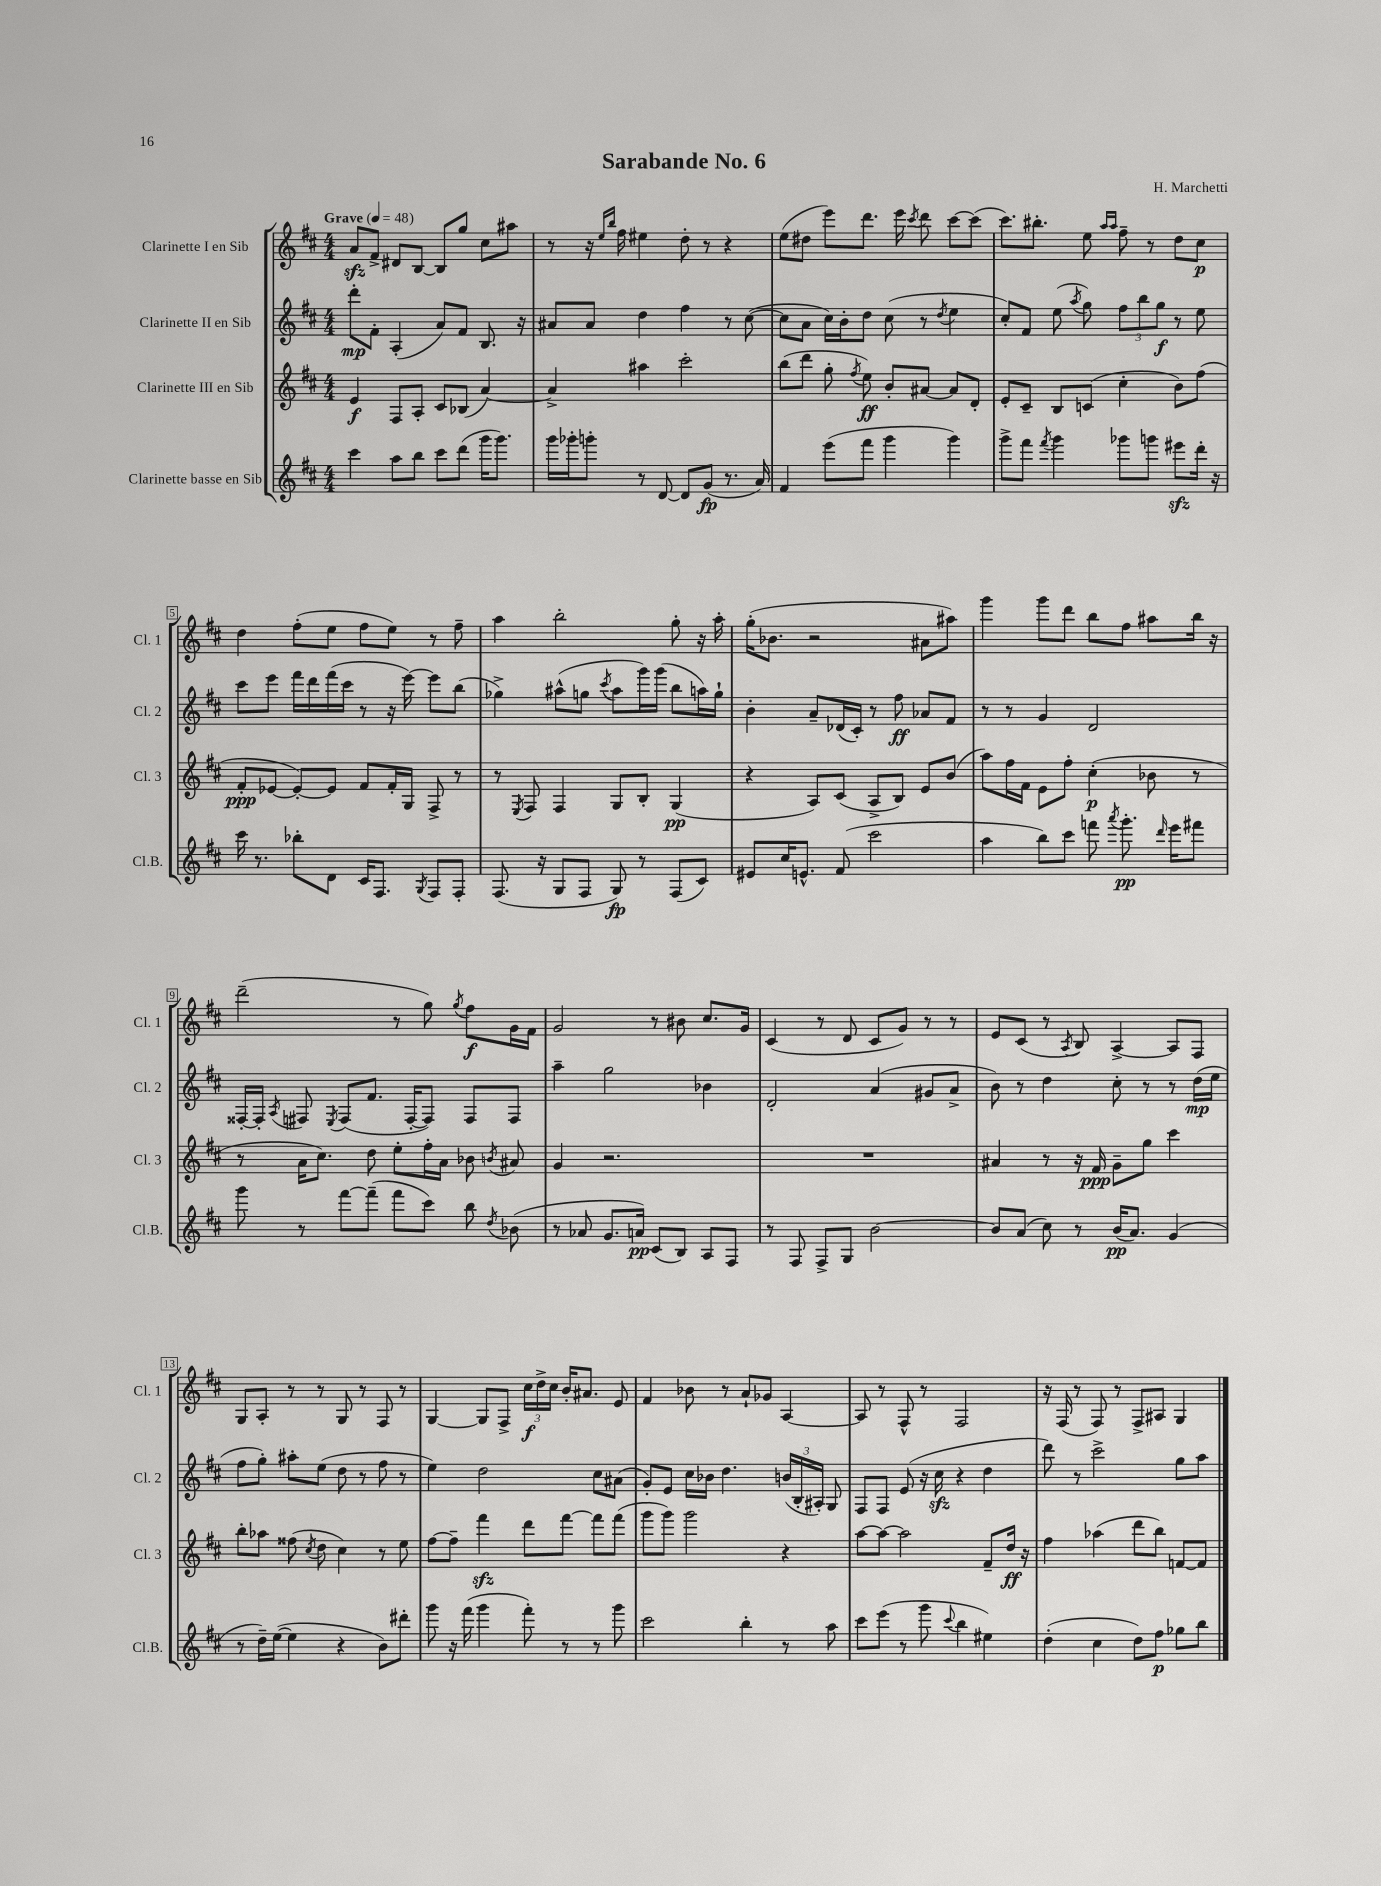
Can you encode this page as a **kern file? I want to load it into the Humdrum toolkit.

**kern	**dynam	**kern	**dynam	**kern	**dynam	**kern	**dynam
*part4	*part4	*part3	*part3	*part2	*part2	*part1	*part1
*staff4	*staff4	*staff3	*staff3	*staff2	*staff2	*staff1	*staff1
*I"Clarinette basse en Sib	*	*I"Clarinette III en Sib	*	*I"Clarinette II en Sib	*	*I"Clarinette I en Sib	*
*I'Cl.B.	*	*I'Cl. 3	*	*I'Cl. 2	*	*I'Cl. 1	*
*clefG2	*	*clefG2	*	*clefG2	*	*clefG2	*
*k[f#c#]	*	*k[f#c#]	*	*k[f#c#]	*	*k[f#c#]	*
*M4/4	*	*M4/4	*	*M4/4	*	*M4/4	*
*MM48	*	*MM48	*	*MM48	*	*MM48	*
=1	=1	=1	=1	=1	=1	=1	=1
!	!	!	!	!	!	!LO:TX:a:B:t=Grave	!
4ccc#\	.	4e/	f	8ddd'\L	mp	8azz/L	.
.	.	.	.	8f#'\J	.	8f#^/J	.
8aa\L	.	8F#/L	.	(4A'/	.	8d#X/L	.
8bb\J	.	8A'/J	.	.	.	[8B/J	.
8ccc#\L	.	8c#/L	.	8a/L)	.	8B/L]	.
(8ddd\J	.	(8B-X/J	.	8f#/J	.	8gg/J	.
16ggg\KL	.	[4a/)	.	8.B/	.	8cc#\L	.
8.ggg\J)	.	.	.	.	.	.	.
.	.	.	.	.	.	8aa#X\J	.
.	.	.	.	16r	.	.	.
=2	=2	=2	=2	=2	=2	=2	=2
16ggg\LL	.	4a^/]	.	8a#X/L	.	8r	.
16ggg-X'\J	.	.	.	.	.	.	.
8gggn'\J	.	.	.	8a#/J	.	16r	.
.	.	.	.	.	.	16qqee/LL	.
.	.	.	.	.	.	16qqbb/JJ	.
.	.	.	.	.	.	16ff#\	.
8r	.	4aa#X\	.	4dd\	.	4ee#X\	.
[8d/	.	.	.	.	.	.	.
8d/L]	.	2ccc#'\	.	4ff#\	.	8dd'\	.
(8g/J	fp	.	.	.	.	8r	.
8.r	.	.	.	8r	.	4r	.
.	.	.	.	([8cc#\	.	.	.
16a/)	.	.	.	.	.	.	.
=3	=3	=3	=3	=3	=3	=3	=3
4f#/	.	(8bb\L	.	8cc#\L]	.	(8ee\L	.
.	.	8ddd\J	.	8a\J	.	8dd#X\J	.
(8eee\L	.	8gg'\	.	16cc#\LL)	.	8eee\L)	.
.	.	.	.	16b'\J	.	.	.
.	.	8qff#/	.	.	.	.	.
8fff#\J	.	8ee\)	ff	8dd\J	.	8.ddd\J	.
4ggg\	.	8b'/L	.	(8cc#\	.	.	.
.	.	.	.	.	.	16eee\	.
.	.	.	.	.	.	8qccc#/	.
.	.	[8a#X/J	.	8r	.	8ddd\	.
.	.	.	.	8qdd/	.	.	.
4ggg\)	.	8a#/L]	.	4ee\	.	[8ccc#\L	.
.	.	8d'/J	.	.	.	(8ccc#\J]	.
=4	=4	=4	=4	=4	=4	=4	=4
8ggg^\L	.	8e'/L	.	8cc#'/L)	.	8.ccc#\L)	.
8fff#\J	.	8c#~/J	.	8f#/J	.	.	.
.	.	.	.	.	.	8.bb#X'\J	.
8qfff#/	.	.	.	.	.	.	.
4ggg\	.	8B/L	.	(8ee\	.	.	.
.	.	.	.	8qaa/	.	.	.
.	.	(8cn/J	.	8gg\)	.	8ee\	.
.	.	.	.	.	.	16qqaa/LL	.
.	.	.	.	.	.	16qqaa/JJ	.
8ggg-X\L	.	4cc#'\	.	12ff#\L	.	8ff#~\	.
.	.	.	.	12bb\	.	.	.
8gggn\J	.	.	.	.	.	8r	.
.	.	.	.	12gg\J	f	.	.
8eee#Xzz\L	.	8b\L)	.	8r	.	8dd\L	.
16ddd'\Jk	.	(8ff#\J	.	8ee\	.	8cc#\J	p
16r	.	.	.	.	.	.	.
!!LO:LB:g=z
=5	=5	=5	=5	=5	=5	=5	=5
16ccc#\	.	8f#'/L	ppp	8ccc#\L	.	4dd\	.
8.r	.	.	.	.	.	.	.
.	.	[8e-X/J	.	8eee\J	.	.	.
8bb-X'\L	.	8e-'/L_)	.	16fff#\LL	.	(8ff#'\L	.
.	.	.	.	16ddd\	.	.	.
8d\J	.	8e-/J]	.	(16fff#\	.	8ee\J	.
.	.	.	.	16ccc#\JJ	.	.	.
16c#/KL	.	8f#/L	.	8r	.	8ff#\L	.
8.F#/J	.	.	.	.	.	.	.
.	.	16f#'/L	.	16r	.	8ee\J)	.
.	.	16G/JJ	.	[16eee\)	.	.	.
8qG/	.	.	.	.	.	.	.
8F#/L	.	8F#^/	.	8eee\L]	.	8r	.
8F#'/J	.	8r	.	(8bb\J	.	8ff#~\	.
=6	=6	=6	=6	=6	=6	=6	=6
(8.F#/	.	8r	.	4gg-X^\)	.	4aa\	.
.	.	8qE/	.	.	.	.	.
.	.	8F#/	.	.	.	.	.
16r	.	.	.	.	.	.	.
8G/L	.	4F#/	.	(8aa#X^^\L	.	2bb'\	.
8F#/J	.	.	.	8ggn\J	.	.	.
.	.	.	.	8qccc#/	.	.	.
8G/)	fp	8G/L	.	8aa#\L	.	.	.
8r	.	8B'/J	.	16ggg\L)	.	.	.
.	.	.	.	(16ggg\JJ	.	.	.
(8F#/L	.	(4G/	pp	8bb\L	.	8gg'\	.
8c#/J)	.	.	.	16aan\L)	.	16r	.
.	.	.	.	16gg`\JJ	.	16aa'\	.
=7	=7	=7	=7	=7	=7	=7	=7
8e#X/L	.	4r	.	4b'\	.	(16gg'\KL	.
.	.	.	.	.	.	8.b-X\J	.
16cc#/K	.	.	.	.	.	.	.
8.en^^/J	.	.	.	.	.	.	.
.	.	8A/L)	.	8a~/L	.	2r	.
(8f#/	.	(8c#/J	.	(16d-X/L	.	.	.
.	.	.	.	16c#'/JJ)	.	.	.
2ccc#\	.	8A^/L	.	8r	.	.	.
.	.	8B/J)	.	8ff#\	ff	.	.
.	.	8e/L	.	8a-X/L	.	8a#X\L	.
.	.	(8b/J	.	8f#/J	.	8aa#X\J)	.
=8	=8	=8	=8	=8	=8	=8	=8
4aa\	.	8aa\L)	.	8r	.	4ggg\	.
.	.	16ff#\L	.	8r	.	.	.
.	.	16f#\JJ	.	.	.	.	.
8bb\L)	.	8e\L	.	4g/	.	8ggg\L	.
8ccc#\J	.	8ff#'\J	.	.	.	8ddd\J	.
8fffn\	.	(4cc#'\	p	2d/	.	8bb\L	.
8qaaa/	.	.	.	.	.	.	.
8.ggg'\	pp	.	.	.	.	8ff#\J	.
.	.	8b-X\	.	.	.	8aa#X\L	.
16qqddd/	.	.	.	.	.	.	.
16eee\KL	.	.	.	.	.	.	.
8fff#X\J	.	8r	.	.	.	16bb\Jk	.
.	.	.	.	.	.	16r	.
!!LO:LB:g=z
=9	=9	=9	=9	=9	=9	=9	=9
8ggg\	.	8r	.	[16F##X'/LL	.	(2ddd~\	.
.	.	.	.	16F##'/JJ]	.	.	.
.	.	.	.	8qA/	.	.	.
8r	.	16a\KL	.	8F#X/	.	.	.
.	.	8.cc#\J)	.	.	.	.	.
.	.	.	.	8qE/	.	.	.
[8fff#\L	.	.	.	(8F#/L	.	.	.
(8fff#~\J]	.	8dd\	.	8.f#/J	.	.	.
8fff#\L	.	8ee'\L	.	.	.	8r	.
.	.	.	.	[16F#'/KL	.	.	.
8ccc#\J)	.	16ff#'\L	.	8F#/J])	.	8gg\)	.
.	.	16a\JJ	.	.	.	.	.
.	.	.	.	.	.	8qgg/	.
8bb\	.	8b-X\	.	8F#/L	.	8ff#\L	f
8qdd/	.	8qbn/	.	.	.	.	.
(8b-X\	.	8a#X/	.	8F#/J	.	16g\L	.
.	.	.	.	.	.	16f#\JJ	.
=10	=10	=10	=10	=10	=10	=10	=10
8r	.	4g/	.	4aa~\	.	2g/	.
8a-X/	.	.	.	.	.	.	.
8.g/L	.	2.r	.	2gg\	.	.	.
16an/Jk)	pp	.	.	.	.	.	.
(8c#/L	.	.	.	.	.	8r	.
8B/J)	.	.	.	.	.	8b#X\	.
8A/L	.	.	.	4b-X\	.	8.cc#/L	.
8F#/J	.	.	.	.	.	.	.
.	.	.	.	.	.	16g/Jk	.
=11	=11	=11	=11	=11	=11	=11	=11
8r	.	1r	.	2d'/	.	(4c#/	.
8F#/	.	.	.	.	.	.	.
8F#^/L	.	.	.	.	.	8r	.
8G/J	.	.	.	.	.	8d/	.
[2b\	.	.	.	(4a/	.	8c#/L	.
.	.	.	.	.	.	8g/J)	.
.	.	.	.	8g#X/L	.	8r	.
.	.	.	.	8a^/J	.	8r	.
=12	=12	=12	=12	=12	=12	=12	=12
8b/L]	.	4a#X/	.	8b\)	.	8e/L	.
(8a/J	.	.	.	8r	.	(8c#/J	.
8cc#\)	.	8r	.	4dd\	.	8r	.
.	.	.	.	.	.	8qA/	.
8r	.	16r	.	.	.	8B/)	.
.	.	16f#/	ppp	.	.	.	.
(16b/KL	pp	8g~\L	.	8cc#'\	.	[4A^/	.
8.a/J)	.	.	.	.	.	.	.
.	.	8gg\J	.	8r	.	.	.
(4g/	.	4ccc#\	.	8r	.	8A/L]	.
.	.	.	.	(16dd\LL	mp	8F#/J	.
.	.	.	.	16ee\JJ	.	.	.
!!LO:LB:g=z
=13	=13	=13	=13	=13	=13	=13	=13
8r	.	8bb'\L	.	8ff#\L	.	8G/L	.
16dd~\LL)	.	8aa-X\J	.	8gg'\J)	.	8A'/J	.
([16ee\JJ	.	.	.	.	.	.	.
4ee\]	.	(8ff##X\	.	8aa#X'\L	.	8r	.
.	.	8qcc#/	.	.	.	.	.
.	.	8dd\	.	(8ee\J	.	8r	.
4r	.	4cc#\)	.	8dd\	.	8G/	.
.	.	.	.	8r	.	8r	.
8b\L)	.	8r	.	8ff#\	.	8F#/	.
8ddd#X'\J	.	8ee\	.	8r	.	8r	.
=14	=14	=14	=14	=14	=14	=14	=14
8ggg\	.	[8ff#\L	.	4ee\)	.	[4G/	.
16r	.	8ff#~\J]	.	.	.	.	.
(16fff#\	.	.	.	.	.	.	.
4ggg\	.	4fff#zz\	.	2dd\	.	8G/L]	.
.	.	.	.	.	.	8F#^/J	.
8fff#'\)	.	8ddd\L	.	.	.	24cc#\LL	f
.	.	.	.	.	.	24dd^\	.
.	.	.	.	.	.	24cc#\JJ	.
8r	.	[8fff#\J	.	.	.	16b'/KL	.
.	.	.	.	.	.	8.a#X/J	.
8r	.	8fff#\L]	.	8cc#\L	.	.	.
8ggg\	.	(8fff#\J	.	(8a#X\J	.	8e/	.
=15	=15	=15	=15	=15	=15	=15	=15
2ccc#\	.	8ggg\L	.	8g'/L)	.	4f#/	.
.	.	8ggg\J)	.	8e/J	.	.	.
.	.	2ggg\	.	16cc#\LL	.	8b-X\	.
.	.	.	.	16b-X\JJ	.	.	.
.	.	.	.	4.dd\	.	8r	.
4bb'\	.	.	.	.	.	8a`/L	.
.	.	.	.	.	.	8g-X/J	.
8r	.	4r	.	(24bn/LL	.	[4A/	.
.	.	.	.	24B'/	.	.	.
.	.	.	.	24A#X'/JJ)	.	.	.
8aa\	.	.	.	8G/	.	.	.
=16	=16	=16	=16	=16	=16	=16	=16
8ccc#\L	.	[8aa\L	.	8F#/L	.	8A/]	.
(8eee\J	.	8aa\J_	.	8F#/J	.	8r	.
8r	.	2aa\]	.	(8e/	.	8F#^^/	.
8ggg\	.	.	.	16r	.	8r	.
.	.	.	.	16cc#zz\	.	.	.
8qqccc#/	.	.	.	.	.	.	.
4bb\	.	.	.	4r	.	2F#/	.
4ee#X\)	.	8f#~/L	.	4dd\	.	.	.
.	.	16dd/Jk	ff	.	.	.	.
.	.	16r	.	.	.	.	.
=17	=17	=17	=17	=17	=17	=17	=17
(4dd'\	.	4ff#\	.	8ddd\)	.	16r	.
.	.	.	.	.	.	(16F#/	.
.	.	.	.	8r	.	8r	.
4cc#\	.	(4aa-X\	.	2ccc#^\	.	8F#/)	.
.	.	.	.	.	.	8r	.
8dd\L)	.	8ddd\L	.	.	.	8F#^/L	.
8ff#\J	p	8bb\J)	.	.	.	8A#X/J	.
8gg-X\L	.	[8fn/L	.	8gg\L	.	4G/	.
8bb\J	.	8f/J]	.	8aa\J	.	.	.
==	==	==	==	==	==	==	==
*-	*-	*-	*-	*-	*-	*-	*-
